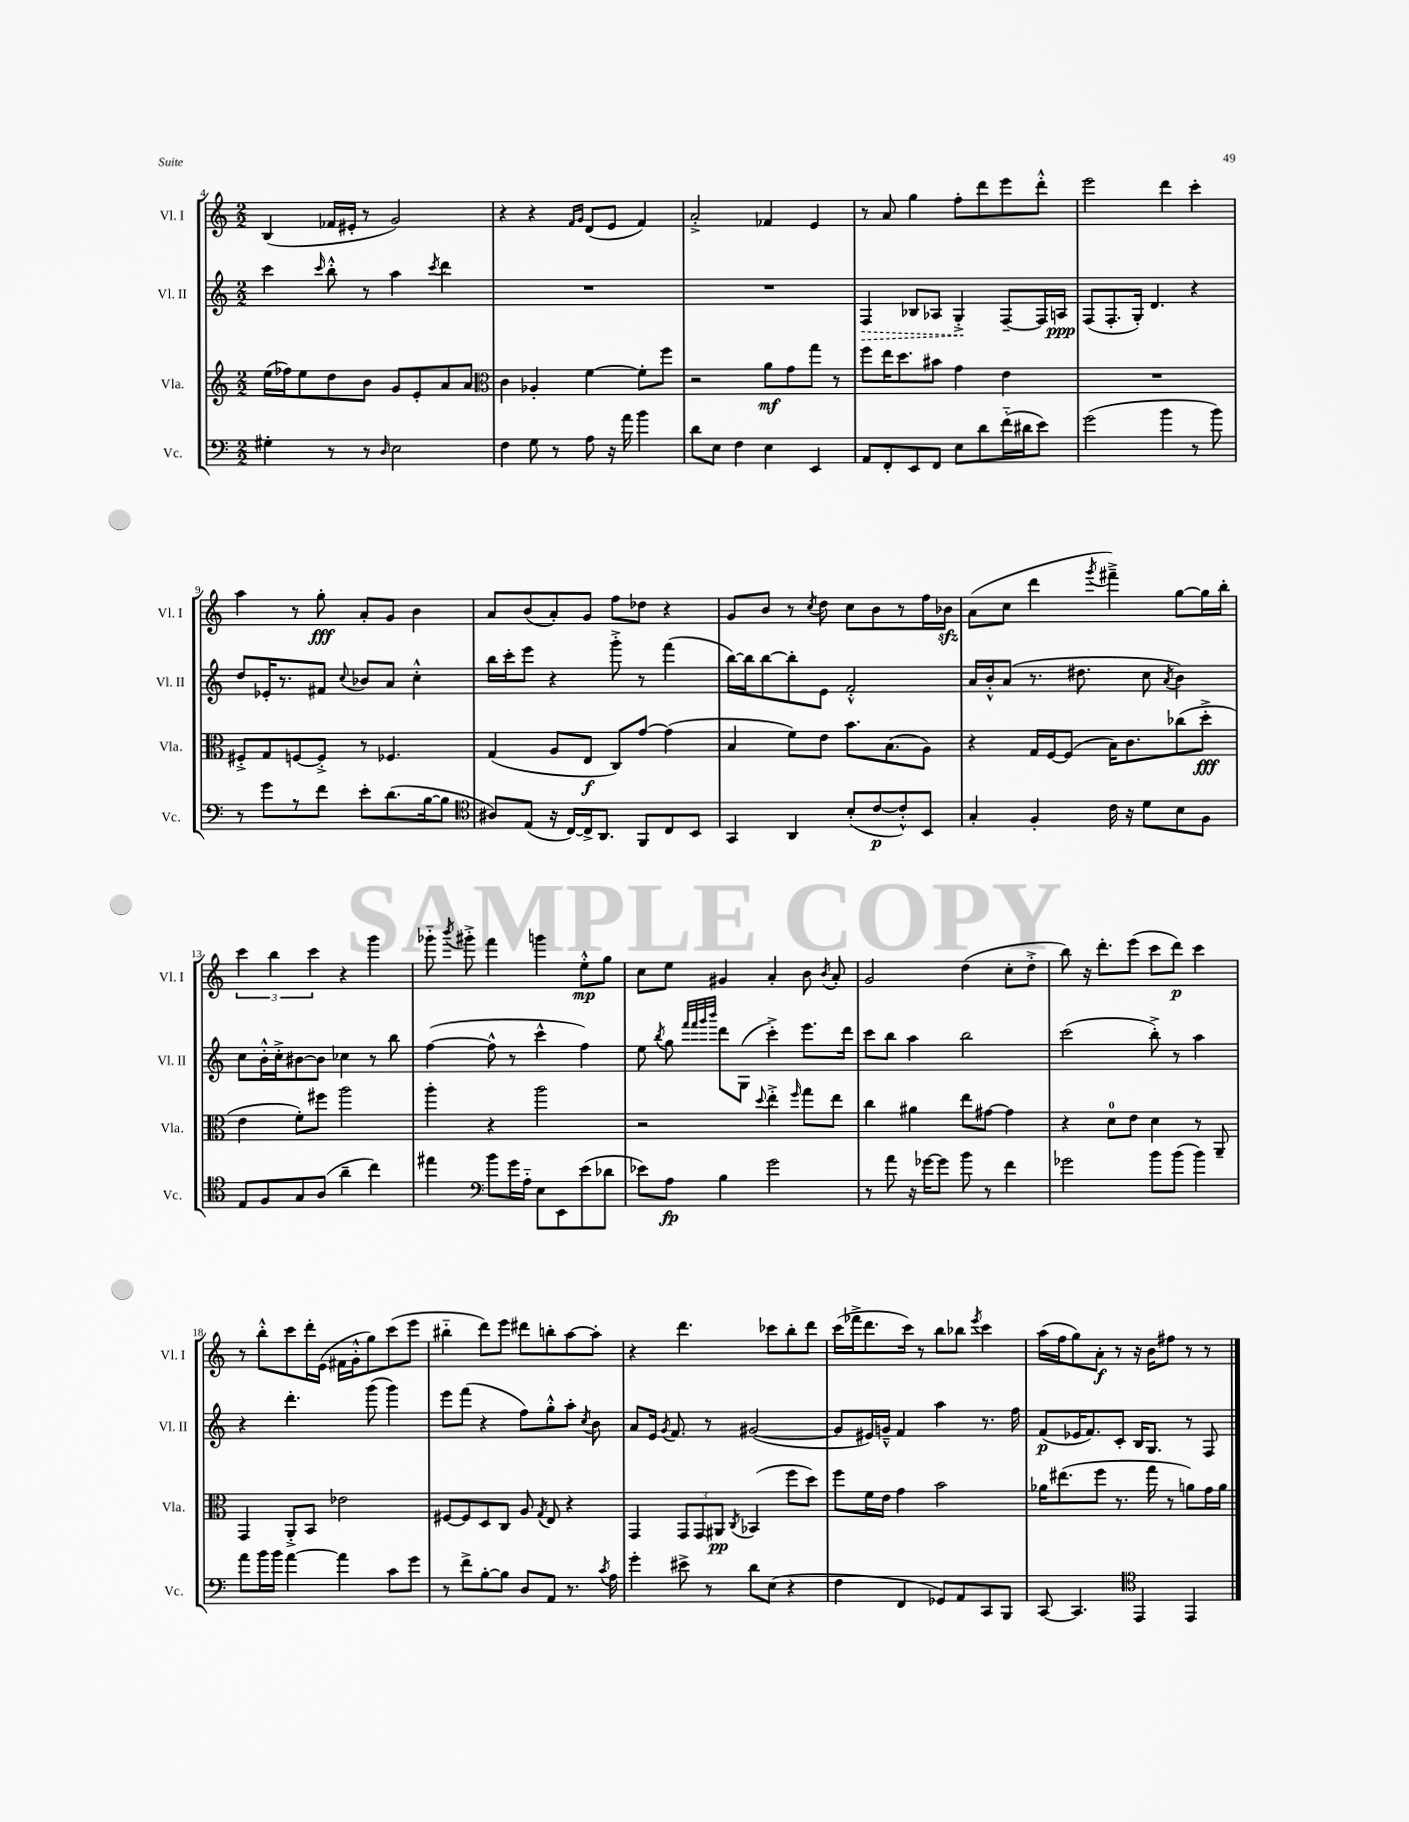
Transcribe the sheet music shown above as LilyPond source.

<<
\new StaffGroup <<
\new Staff = "s0" \with { instrumentName = "Vl. I" shortInstrumentName = "Vl. I" } {
    \clef treble \key c \major \numericTimeSignature \time 2/2
    \autoBeamOff b4( fes'16[ eis'16]-. r8 g'2) |
    r4 r4 \grace { f'16[ g'16] } d'8[( e'8] f'4) |
    a'2-.-> fes'4 e'4 |
    r8 a'8 g''4 f''8[-. d'''8 e'''8 d'''8]-.-^ |
    e'''2 d'''4 c'''4-. |
    a''4 r8 g''8-.\fff a'8[-. g'8] b'4 |
    a'8[ b'8( a'8-.) g'8] f''8[ des''8] r4 |
    g'8[ b'8] r8 \acciaccatura { c''8 } d''8 c''8[ b'8 r8 f''16 bes'16]\sfz |
    a'8[( c''8] d'''4 \acciaccatura { g'''8 } fis'''4--->) g''8[~ g''16 b''16]-. |
    \tuplet 3/2 { c'''4 b''4 c'''4 } r4 g'''4 |
    ges'''8-_ \acciaccatura { b'''8 } gis'''8-.-> f'''4 g'''4 e''8[-.-^\mp g''8] |
    c''8[ e''8] gis'4 a'4-. b'8 \acciaccatura { b'8 } a'8-. |
    g'2 d''4( c''8[-. d''8]-.-> |
    b''8) r16 d'''8.[-. e'''8]( c'''8[ d'''8]\p) c'''4 |
    r8 b''8[-.-^ c'''8 d'''16-. e'16]( fis'16[ g'16-.-^ g''8) c'''8( e'''8] |
    bis''4-_ d'''8[) e'''8] dis'''8[ b''8-. a''8~ a''8]-. |
    r4 d'''4. ces'''8[ b''8-. d'''8] |
    c'''16[( fes'''16-> d'''8. c'''16]) r8 b''8[ bes''8] \acciaccatura { e'''8 } c'''4 |
    a''16[( f''16 g''8) a'8]-.\f r8 r16 b'16[ fis''8] r8 r8 \bar "|." |
}
\new Staff = "s1" \with { instrumentName = "Vl. II" shortInstrumentName = "Vl. II" } {
    \clef treble \key c \major \numericTimeSignature \time 2/2
    \autoBeamOff c'''4 \grace { c'''16 } b''8-.-^ r8 a''4 \acciaccatura { c'''8 } d'''4 |
    R1 |
    R1 |
    \once \override Hairpin.style = #'dashed-line f4\> bes8[ aes8] g4-.->\! f8[~-- f16 a16]\ppp |
    f8[( f8.-. g16]-.) d'4. r4 |
    d''8[ ees'16-. r8. fis'8] \appoggiatura { c''8 } bes'8[ a'8] c''4-.-^ |
    b''16[ c'''16-. e'''8] r4 g'''8-.-> r8 f'''4( |
    b''16[~) b''16 b''8~ b''8-. e'8] f'2-.-^ |
    a'16[ b'16-.-^ a'8]( r8. dis''8. c''8 \acciaccatura { a'8 } b'4) |
    c''8[ b'16-.-^ c''16-.-> bis'8~ bis'8] ces''4 r8 b''8 |
    f''4~( f''8-^ r8 c'''4-^ f''4) |
    e''8 \acciaccatura { b''8 } g''8 \grace { f'''32[ f'''32 g'''32 b'''32] } d'''8[ g8]( c'''4-.->) e'''8.[ d'''16] |
    c'''8[ b''8] a''4 b''2 |
    c'''2( b''8-.->) r8 a''4 |
    r4 d'''4.-. g'''8( g'''4) |
    e'''8[ f'''8]( r4 f''8[) g''8-.-^ a''8]-. \acciaccatura { c''8 } b'8 |
    a'8[ e'16] \acciaccatura { g'8 } f'8. r8 gis'2~( |
    gis'8[ eis'16) g'16]---^ f'4 a''4 r8. f''16 |
    f'8[\p( ees'16 f'8.) c'8]-. b16[ g8.] r8 f8 \bar "|." |
}
\new Staff = "s2" \with { instrumentName = "Vla." shortInstrumentName = "Vla." } {
    \clef treble \key c \major \numericTimeSignature \time 2/2
    \autoBeamOff e''16[( fes''16) e''8 d''8 b'8] g'8[ e'8-. a'8 a'8] |
    \clef alto c'4 aes4-. f'4~ f'8[-. f''8] |
    r2 a'8[\mf g'8 g''8] r8 |
    f''8[ e''16 d''8. bis'8] g'4 e'4 |
    R1 |
    fis8[-.-> g8 f8~ f8]-.-> r8 fes4. |
    g4( a8[ e8]\f c8[) g'8]~ g'4( |
    b4 f'8[) e'8] b'8.[ b8.( a8]) |
    r4 g16[ f16~ f8]( b16[) c'8. ces''8( d''8]-.->\fff |
    e'4 f'8[-.) fis''8] a''2 |
    a''4-. r4 a''2 |
    r2 \appoggiatura { d''8 } e''4-.-> \grace { f''16 } g''8[ e''8] |
    c''4 ais'4 e''8[ gis'8]~ gis'4 |
    r4 d'8[-0 e'8] d'4 r8 a,8-- |
    g,4 a,8[-.-> b,8] ees'2 |
    fis8[~ fis8 d8 c8] a8 \acciaccatura { g8 } e8 r4 |
    g,4 \tuplet 3/2 { g,8[ g,8 ais,8]\pp } \acciaccatura { c8 } bes,4( f''8[ d''8]) |
    f''8[ f'16 e'16] g'4 b'2 |
    aes'16[ eis''8.( f''8] r8. g''16 r8 a'8[) g'16 a'16] \bar "|." |
}
\new Staff = "s3" \with { instrumentName = "Vc." shortInstrumentName = "Vc." } {
    \clef bass \key c \major \numericTimeSignature \time 2/2
    \autoBeamOff gis4-. r8 r8 \grace { d16 } e2 |
    f4 g8 r8 a8 r16 a'16 b'4 |
    d'8[ e8] f4 e4 e,4 |
    a,8[ f,8-. e,8 f,8] e8[ d'8 f'16-_( dis'16 e'8]) |
    g'2( b'4 r8 b'8) |
    r8 g'8[ r8 f'8] e'8[-. d'8.( b16~ b8] |
    \clef tenor ais8[) e8]( r16 c16[~) c16-> a,8.] f,8[ c8 b,8] |
    g,4 a,4 b8[-.( c'8~\p c'8-.-^) b,8] |
    g4-. f4-. c'16 r16 d'8[ b8 f8] |
    e8[ f8 g8 a8]( a'4-- c''4) |
    eis''4 \clef bass b'8[ g'16 a16]-_ e8[ e,8 e'8( des'8] |
    ees'8[) a8]\fp b4 g'2 |
    r8 a'8 r16 ges'16[~ ges'8] b'8 r8 f'4 |
    ges'2 b'8[ b'8]( b'4) |
    a'8[ b'16 b'16] a'4~ a'4 c'8[ g'8] |
    r8 f'8[-> b8~-. b8] d8[ a,8] r8. \acciaccatura { c'8 } a16 |
    g'4-. eis'8-> r8 d'8[ e8]( r4 |
    f4 f,4 ges,8[) a,8 c,8 b,,8] |
    c,8~ c,4. \clef tenor e,4 e,4 \bar "|." |
}
>>
>>
\layout { \context { \Score currentBarNumber = #4 } }
